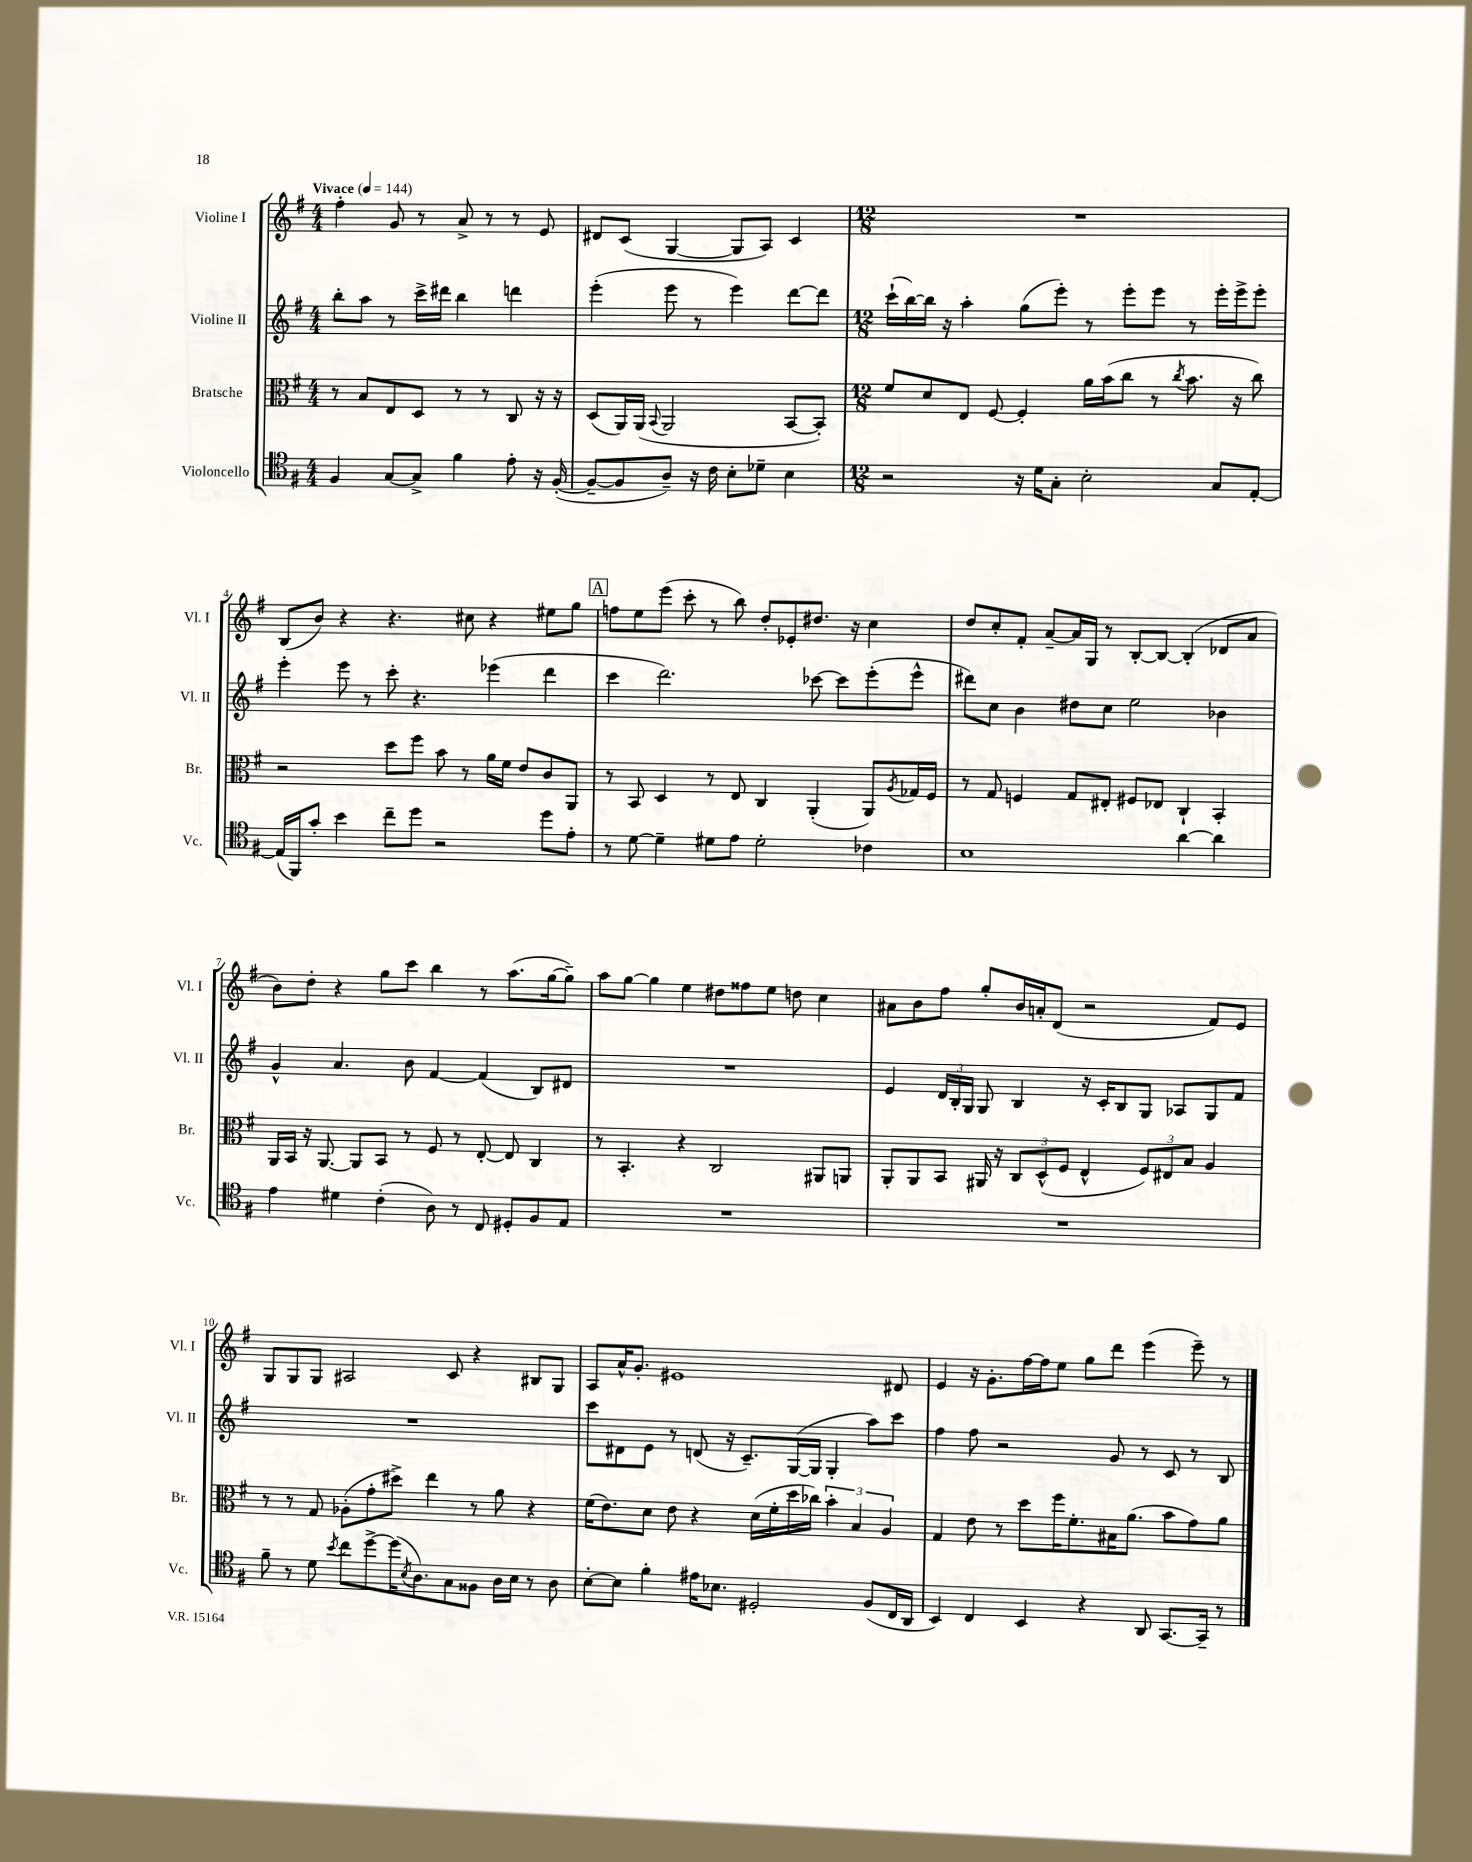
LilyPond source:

<<
\new StaffGroup <<
\new Staff = "s0" \with { instrumentName = "Violine I" shortInstrumentName = "Vl. I" } {
    \clef treble \key g \major \numericTimeSignature \time 4/4 \tempo "Vivace" 4 = 144
    fis''4-. g'8 r8 a'8-> r8 r8 e'8 |
    dis'8 c'8( g4~ g8 a8) c'4 |
    \numericTimeSignature \time 12/8 R1. |
    b8( b'8) r4 r4. cis''8 r4 eis''8 g''8 |
    \mark \markup { \box "A" } f''8 e''8 e'''8( c'''8-. r8 b''8) d''8-. ees'8-. dis''8. r16 c''4 |
    d''8 c''8-. fis'8-. a'8~-- a'16 g16 r8 b8~-. b8~ b4-.( des'8 a'8 |
    b'8) d''8-. r4 g''8 c'''8 b''4 r8 a''8.( g''16~ g''8--) |
    a''8 g''8~ g''4 e''4 dis''8 fisis''8 e''8 d''8 c''4 |
    ais'8 b'8 fis''8 g''8-. b'16 a'16-. d'8( r2 fis'8) e'8 |
    g8 g8 g8 ais2 c'8 r4 bis8 g8 |
    a8 a'16-^ g'8.-. eis'1 dis'8 |
    e'4 r16 g'8.-. fis''16~ fis''16 e''8 g''8 d'''8 e'''4( e'''8--) r8 \bar "|." |
}
\new Staff = "s1" \with { instrumentName = "Violine II" shortInstrumentName = "Vl. II" } {
    \clef treble \key g \major \numericTimeSignature \time 4/4
    b''8-. a''8 r8 c'''16-> dis'''16 b''4 d'''4 |
    e'''4-.( e'''8 r8 e'''4) d'''8~ d'''8 |
    \numericTimeSignature \time 12/8 c'''16-!( b''16~) b''16 r16 a''4-. g''8( e'''8-.) r8 e'''8-. e'''8 r8 e'''16-. e'''16-> e'''8-. |
    e'''4-. e'''8 r8 c'''8-. r4. ees'''4( d'''4 |
    \mark \markup { \box "A" } c'''4 d'''2.) ces'''8~ ces'''8 e'''8-.( e'''8-^ |
    dis'''8) c''8 b'4 dis''8 c''8 e''2 bes'4 |
    g'4-^ a'4. b'8 fis'4~ fis'4( b8) dis'8 |
    R1. |
    e'4 \tuplet 3/2 { d'16 b16-. g16 } g8 b4 r16 c'16-. b8 g8 aes8 g8 fis'8 |
    R1. |
    c'''8 dis'8 e'8 r8 d'8( r16 c'8.--) g16~( g16 g4-. a''8) c'''8 |
    fis''4 fis''8 r2 g'8 r8 c'8 r8 b8 \bar "|." |
}
\new Staff = "s2" \with { instrumentName = "Bratsche" shortInstrumentName = "Br." } {
    \clef alto \key g \major \numericTimeSignature \time 4/4
    r8 b8 e8 d8 r8 r8 c8 r16 r16 |
    d8( a,16) a,16( \appoggiatura { b,8 } a,2 b,8~ b,8-.) |
    \numericTimeSignature \time 12/8 fis'8 d'8 e8 fis8~ fis4-. a'16 b'16( c''8 r8 \acciaccatura { c''8 } b'8. r16 c''8) |
    r2 d''8 fis''8 b'8 r8 a'16 fis'16 e'8 c'8 a,8 |
    \mark \markup { \box "A" } r8 b,8 d4 r8 e8 c4 a,4-.( a,8) \acciaccatura { a8 } ges16 fis16 |
    r8 g8 f4 g8 eis8-. fis8 ees8 c4-! b,4-. |
    a,16 b,16 r16 a,8.~ a,8 b,8 r8 fis8 r8 e8~-. e8 c4 |
    r8 b,4.-. r4 c2 ais,8 a,8 |
    a,8-. a,8 b,8 ais,16 r16 \tuplet 3/2 { c8 d8-^( fis8 } e4-^ \tuplet 3/2 { fis8) eis8 b8 } a4 |
    r8 r8 g8 aes8-.( g'8-. dis''8->) e''4 r8 a'8 r4 |
    fis'16( e'8.) d'8 e'8 r4 d'16( fis'16-. d''16 ces''16) \tuplet 3/2 { b'4-. b4 a4 } |
    g4 e'8 r8 d''8 fis''16 fis'8.-. bis16 a'8.( b'8 g'8) a'8 \bar "|." |
}
\new Staff = "s3" \with { instrumentName = "Violoncello" shortInstrumentName = "Vc." } {
    \clef tenor \key g \major \numericTimeSignature \time 4/4
    fis4 g8~ g8-> fis'4 e'8-. r16 fis16~-.( |
    fis8~-- fis8 a8--) r16 c'16 b8-. des'8-- b4 |
    \numericTimeSignature \time 12/8 r2 r16 d'16 g8-. b2-. g8 e8~-. |
    e16( fis,16) g'8-. b'4 c''8-- d''8 r2 d''8 e'8-. |
    \mark \markup { \box "A" } r8 d'8~ d'4-- dis'8 e'8 dis'2-. ces'4 |
    b1 a'4~ a'4 |
    e'4 dis'4 c'4-.( a8) r8 c8 dis8-. fis8 e8 |
    R1. |
    R1. |
    fis'8-- r8 d'8 \acciaccatura { b'8 } c''8 d''8~-> d''16( \acciaccatura { b8 } a8.) g8 fisis8 a16 b16 r8 a8 |
    b8~-. b8 fis'4-. eis'16 bes8. dis2-. fis8( c16 a,16 |
    b,4) c4 b,4 r4 a,8 g,8.~ g,16-- r8 \bar "|." |
}
>>
>>
